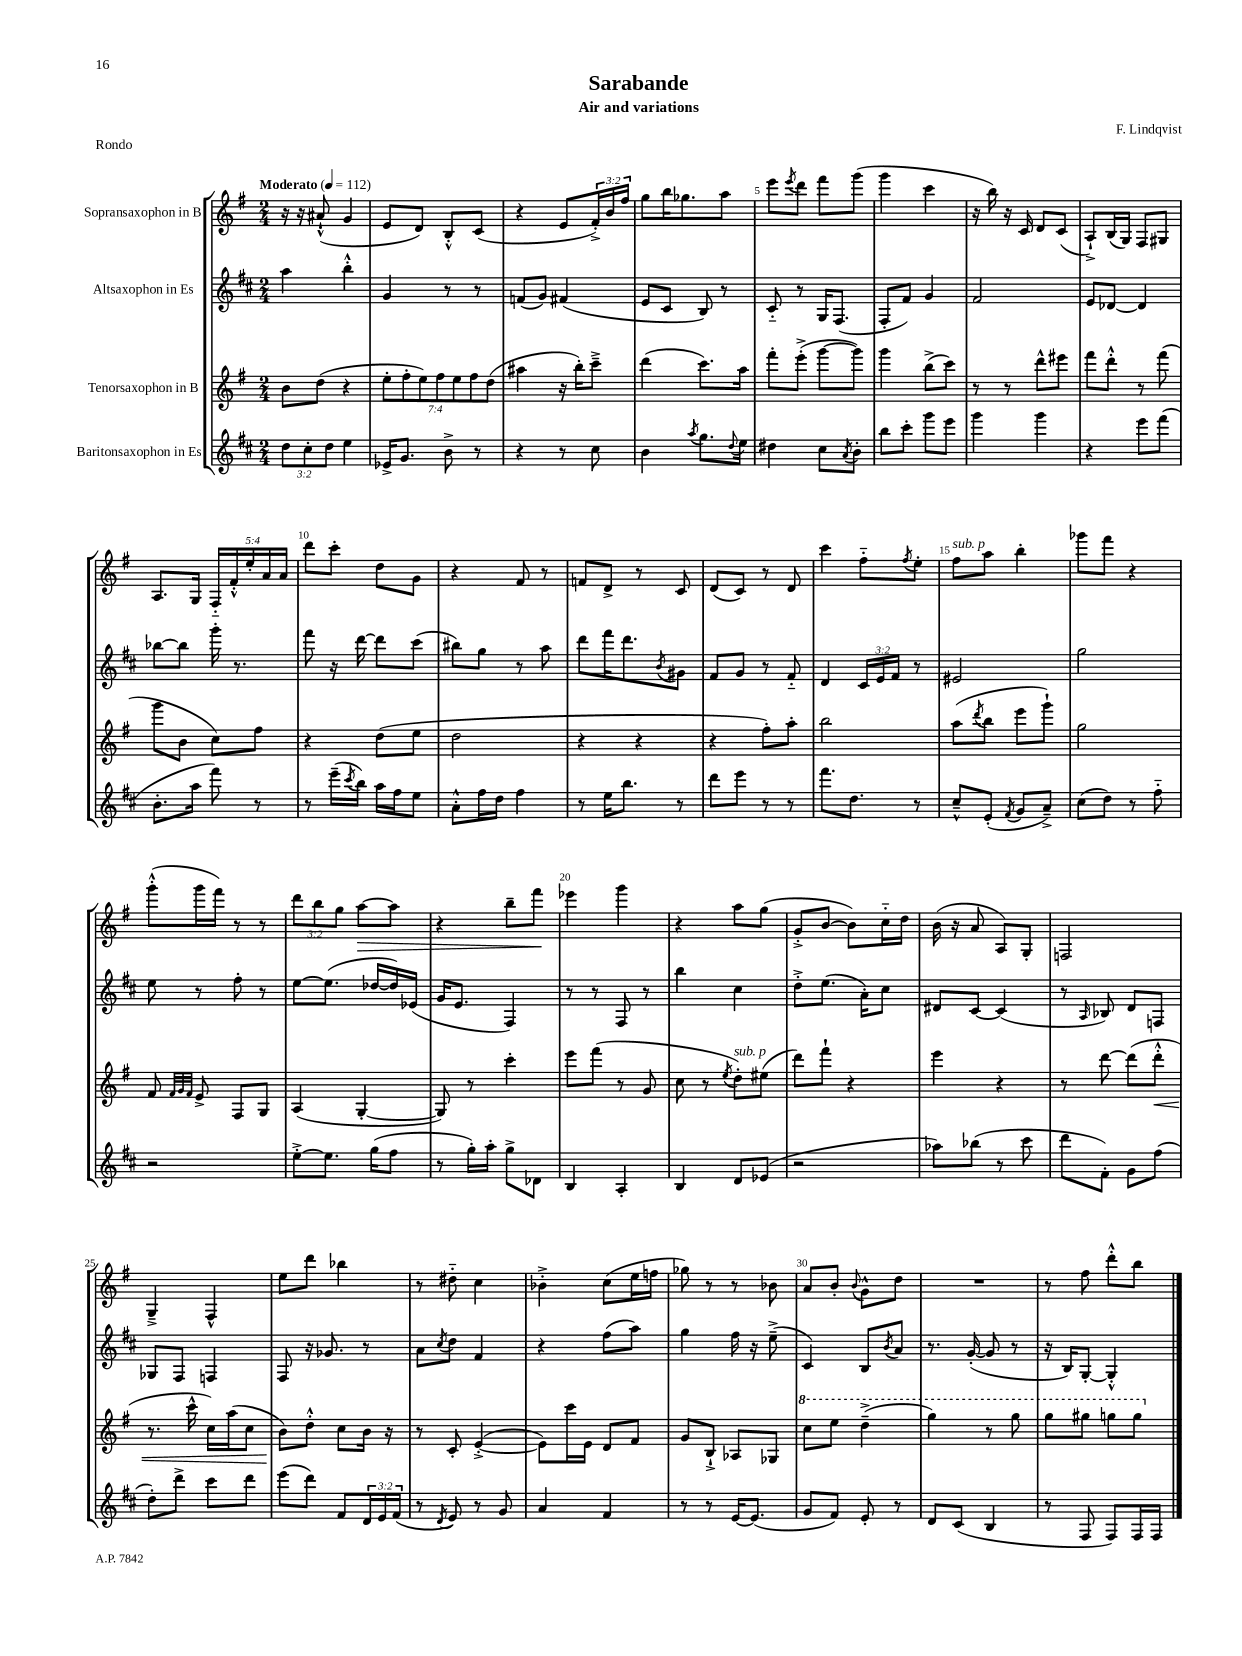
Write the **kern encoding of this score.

**kern	**kern	**kern	**kern
*staff4	*staff3	*staff2	*staff1
*clefG2	*clefG2	*clefG2	*clefG2
*k[f#c#]	*k[f#]	*k[f#c#]	*k[f#]
*M2/4	*M2/4	*M2/4	*M2/4
*MM112	*MM112	*MM112	*MM112
12dd	8b	4aa	16r
.	.	.	16r
12cc#'	.	.	.
.	(8dd	.	(8a#`^^
12dd	.	.	.
4ee	4r	4bb'^^	4g
=	=	=	=
16e-^	14ee'	4g	8e
8.g	.	.	.
.	14ff#'	.	.
.	.	.	8d)
.	14ee)	.	.
.	14ff#	.	.
8b^	.	8r	8B'^^
.	14ee	.	.
.	14ff#	.	.
8r	.	8r	(8c
.	(14dd	.	.
=	=	=	=
4r	4aa#	(8f	4r
.	.	8g)	.
8r	16r	(4f#	8e
.	16bb')	.	.
8cc#	8ccc~^	.	24f#'^)
.	.	.	24b
.	.	.	24ff#
=	=	=	=
4b	(4ddd	8e	8gg
.	.	8c#	16bb
.	.	.	8.gg-
8qaa	.	.	.
8.gg	8.ccc)	8B)	.
.	.	8r	8aa
8qqdd	.	.	.
16ee	16aa	.	.
=	=	=	=
4dd#	8fff#'	8c#'~	8eee
.	.	.	8qeee
.	(8eee'^	8r	8ddd
8cc#	[8ggg	16G	8fff#
.	.	(8.F#	.
8qa	.	.	.
8b'	8ggg])	.	(8ggg
=	=	=	=
8bb	4ggg	8F#'	4ggg
8ccc#'	.	8f#)	.
8ggg	(8bb^	4g	4ccc
8eee	8ccc)	.	.
=	=	=	=
4ggg	8r	2f#	16r
.	.	.	16bb)
.	8r	.	16r
.	.	.	16c
4ggg	8ddd^^	.	8d
.	8eee#	.	(8c
=	=	=	=
4r	8fff#	8e	8A`^)
.	8ddd'^^	[8d-	(16B
.	.	.	16G)
8eee	8r	4d-]	8F#
(8fff#	(8fff#	.	8G#
=	=	=	=
8.b'	8ggg	[8bb-	8.A
.	8b	8bb-]	.
16aa	.	.	16G
8fff#)	8cc)	16ggg'	20F#'~
.	.	.	20f#'^^
.	.	8.r	.
.	.	.	20ee'
8r	8ff#	.	.
.	.	.	20a
.	.	.	20a
=	=	=	=
8r	4r	8fff#	8ddd
(16eee~	.	16r	8ccc'
8qccc#	.	.	.
16bb)	.	[16ddd	.
16aa	(8dd	8ddd]	8dd
16ff#	.	.	.
8ee	8ee	(8ccc#	8g
=	=	=	=
8a'^^	2dd	8bb#)	4r
16ff#	.	8gg	.
16dd	.	.	.
4ff#	.	8r	8f#
.	.	8aa	8r
=	=	=	=
8r	4r	8ddd	8f
16ee	.	16fff#	8d^
8.bb	.	8.ddd	.
.	4r	.	8r
.	.	8qb	.
8r	.	8g#	8c
=	=	=	=
8ddd	4r	8f#	(8d
8eee	.	8g	8c)
8r	8ff#')	8r	8r
8r	8aa'	8f#'~	8d
=	=	=	=
8.fff#	2bb	4d	4ccc
8.dd	.	.	.
.	.	24c#	8ff#'~
.	.	24e	.
.	.	24f#	.
.	.	.	8qff#
8r	.	8r	8ee'
=	=	=	=
8cc#~^^	(8aa	2e#	8ff#
.	8qddd	.	.
(8e'	8bb	.	8aa
8qf#	.	.	.
8g	8eee	.	4bb'
8a~^)	8ggg`)	.	.
=	=	=	=
(8cc#	2gg	2gg	8ggg-
8dd)	.	.	8fff#
8r	.	.	4r
8ff#'~	.	.	.
=	=	=	=
2r	8f#	8ee	(8ggg'^^
.	32qqf#	.	.
.	32qqg	.	.
.	32qqf#	.	.
.	8e^	8r	16ggg
.	.	.	16fff#)
.	8F#	8ff#'	8r
.	8G	8r	8r
=	=	=	=
[8ee'^	(4A	[8ee	12ddd
.	.	.	12bb
8.ee]	.	(8.ee]	.
.	.	.	12gg
.	[4G'	.	[8aa
(16gg	.	[16dd-	.
8ff#	.	16dd-])	8aa]
.	.	(16e-	.
=	=	=	=
8r	8G])	16g	4r
.	.	8.e	.
16gg')	8r	.	.
16aa'	.	.	.
8gg^	4ccc'	4F#)	8bb~
8d-	.	.	8fff#
=	=	=	=
4B	8eee	8r	4eee-
.	(8fff#	8r	.
4A'	8r	8F#	4ggg
.	8g	8r	.
=	=	=	=
4B	8cc	4bb	4r
.	8r	.	.
.	8qee	.	.
8d	8dd')	4cc#	8aa
(8e-	(8ee#	.	(8gg
=	=	=	=
2r	8ddd)	8dd'^	8g'^
.	8fff#`	(8.ee	[8b
.	4r	.	8b])
.	.	16a')	.
.	.	8cc#	16cc'~
.	.	.	16dd
=	=	=	=
8aa-)	4eee	8d#	(16b
.	.	.	16r
(8bb-	.	[8c#	8a
8r	4r	(4c#]	8A)
8ccc#	.	.	8G'
=	=	=	=
8ddd	8r	8r	2F
.	.	16qqA	.
8f#')	[8ddd	8B-)	.
8g	(8ddd]	8d	.
(8ff#	8ddd'^^	8F	.
=	=	=	=
8dd')	8.r	8G-	4G~^
8ddd^	.	8F#	.
.	16ccc^^	.	.
8ccc#	16cc)	4F	4F#^^
.	(16aa	.	.
8ddd	8cc	.	.
=	=	=	=
(8eee	8b)	8F#	8ee
8ddd)	8dd'^^	16r	8ddd
.	.	8.g-	.
8f#	8cc	.	4bb-
24d	16b	8r	.
24e	.	.	.
.	16r	.	.
(24f#	.	.	.
=	=	=	=
8r	8r	8a	8r
8qd	.	8qcc#	.
8e)	8c'	8dd	8dd#'~
8r	([4e'^	4f#	4cc
8g	.	.	.
=	=	=	=
4a	8e])	4r	4b-'^
.	16ccc	.	.
.	16e	.	.
4f#	8d	(8ff#	(8cc
.	8f#	8aa)	16ee
.	.	.	16ff
=	=	=	=
8r	8g	4gg	8gg-)
8r	8B`^	.	8r
[16e	8A-	16ff#	8r
(8.e]	.	16r	.
.	8G-	(8ee~^	8b-
=	=	=	=
8g	8ccc	4c#)	8a
8f#)	8eee	.	8b'
.	.	.	8qqb
8e'	(4ddd~^	8B	8g^^
.	.	8qb	.
8r	.	8a	8dd
=	=	=	=
8d	4ggg)	8.r	2r
(8c#	.	.	.
.	.	([16g'	.
4B	8r	8g]	.
.	8ggg	8r	.
=	=	=	=
8r	8ggg	16r	8r
.	.	16B)	.
8F#	8ggg#	[8G'	8ff#
8F#)	8ggg	4G'^^]	8ddd'^^
16F#	8ggg	.	8bb
16F#	.	.	.
==	==	==	==
*-	*-	*-	*-
